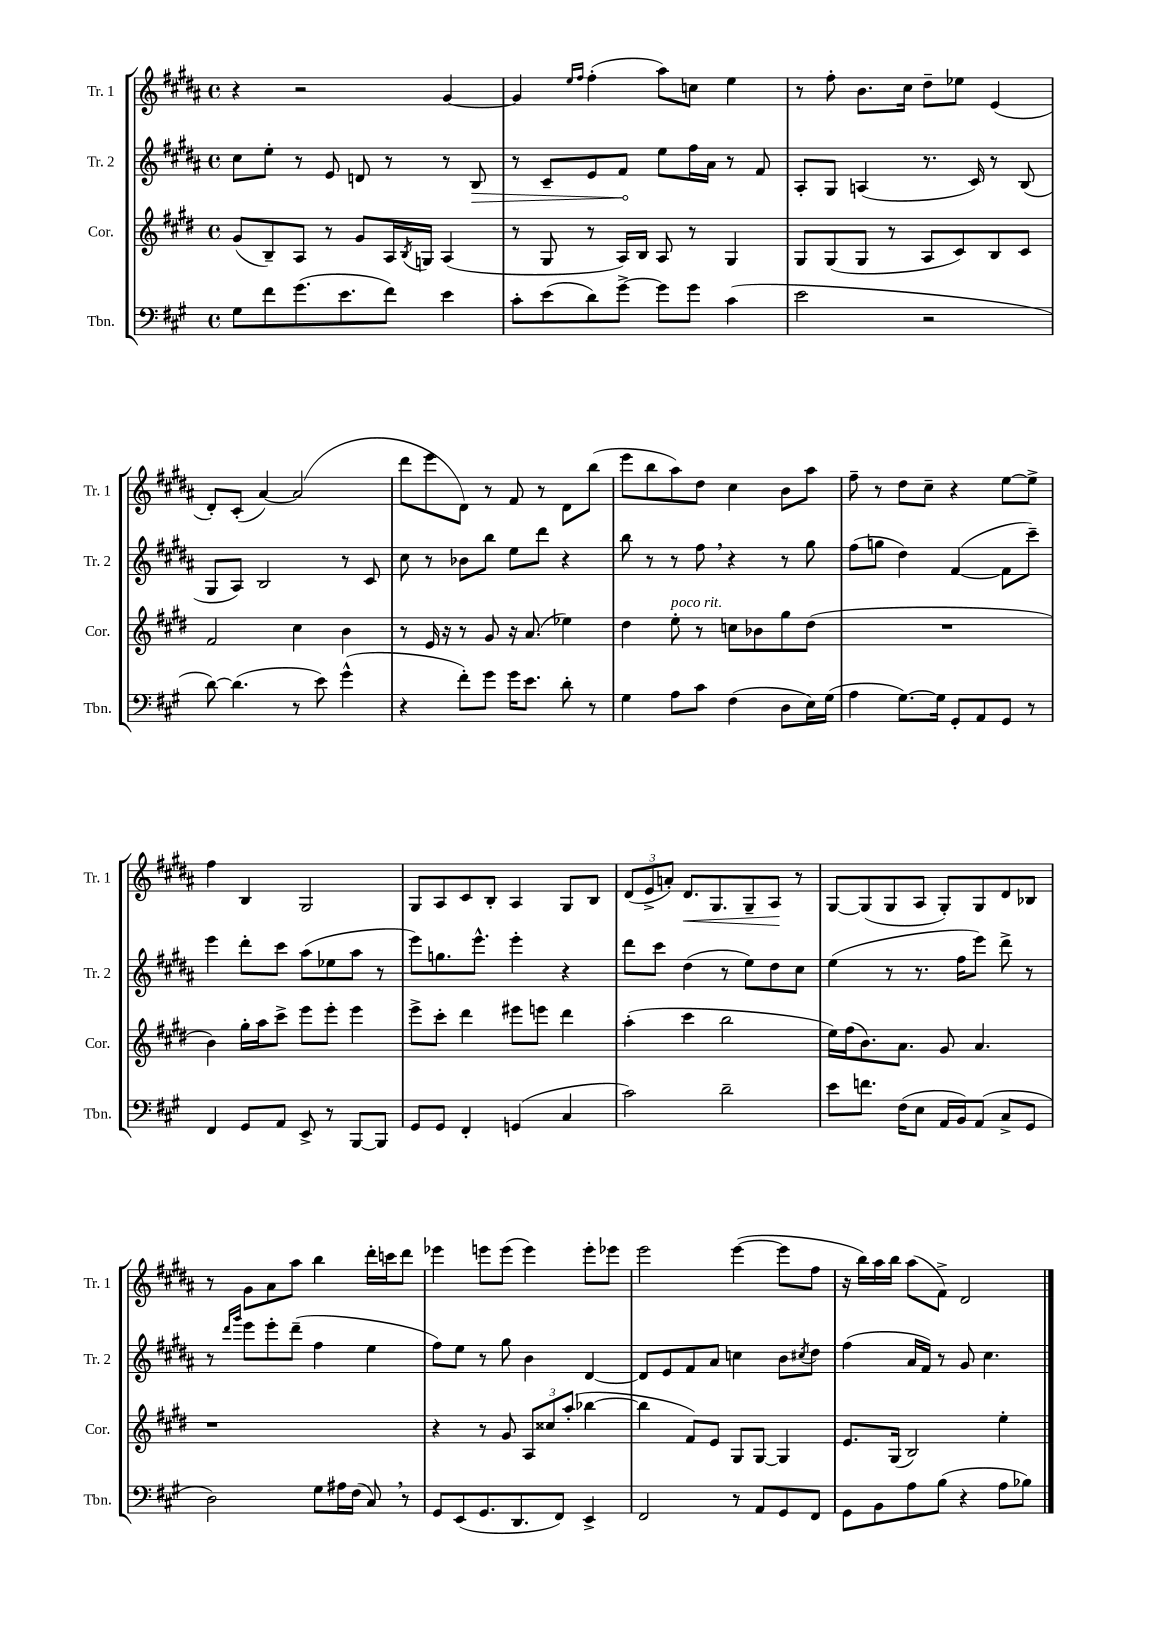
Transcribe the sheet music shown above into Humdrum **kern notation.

**kern	**kern	**kern	**dynam	**kern	**dynam
*part4	*part3	*part2	*part2	*part1	*part1
*staff4	*staff3	*staff2	*staff2	*staff1	*staff1
*I"Tbn.	*I"Cor.	*I"Tr. 2	*	*I"Tr. 1	*
*I'Tbn.	*I'Cor.	*I'Tr. 2	*	*I'Tr. 1	*
*clefF4	*clefG2	*clefG2	*	*clefG2	*
*k[f#c#g#]	*k[f#c#g#d#]	*k[f#c#g#d#a#]	*	*k[f#c#g#d#a#]	*
*M4/4	*M4/4	*M4/4	*	*M4/4	*
*met(c)	*met(c)	*met(c)	*	*met(c)	*
=125	=125	=125	=125	=125	=125
8G#\L	(8g#/L	8cc#\L	.	4r	.
8f#\	8B~/)	8ee'\J	.	.	.
(8.g#\	8A/J	8r	.	2r	.
.	8r	8e/	.	.	.
8.e\	.	.	.	.	.
.	8g#/L	8dn/	.	.	.
8f#\J)	16A/L	8r	.	.	.
.	8qB/	.	.	.	.
.	16Gn/JJ	.	.	.	.
4e\	(4A/	8r	.	[4g#/	.
!	!	!	!LO:HP:b	!	!
.	.	8B/	>	.	.
=126	=126	=126	=126	=126	=126
8c#'\L	8r	8r	.	4g#/]	.
(8e\	8G#/	8c#~/L	.	.	.
.	.	.	.	16qqee/LL	.
.	.	.	.	16qqff#/JJ	.
8d\)	8r	8e/	.	(4ff#'\	.
[8g#^\J	16A/LL)	8f#/J	.	.	.
.	16B/JJ	.	.	.	.
8g#\L]	8A/	8ee\L	]	8aa#\L)	.
8g#\J	8r	16ff#\L	.	8ccn\J	.
.	.	16a#\JJ	.	.	.
(4c#\	4G#/	8r	.	4ee\	.
.	.	8f#/	.	.	.
=127	=127	=127	=127	=127	=127
2e\	8G#/L	8A#'/L	.	8r	.
.	(8G#/	8G#/J	.	8ff#'\	.
.	8G#/J	(4An/	.	8.b\L	.
.	8r	.	.	.	.
.	.	.	.	16cc#\Jk	.
2r	8A/L	8.r	.	8dd#~\L	.
.	8c#/)	.	.	8ee-X\J	.
.	.	16c#/)	.	.	.
.	8B/	8r	.	(4e/	.
.	8c#/J	(8B/	.	.	.
!!LO:LB:g=z
=128	=128	=128	=128	=128	=128
[8d\)	2f#/	8G#/L	.	8d#'/L)	.
(4.d\]	.	8A#/J)	.	(8c#'/J	.
.	.	2B/	.	[4a#/)	.
8r	4cc#\	.	.	(2a#/]	.
8e\)	.	.	.	.	.
(4g#^^\	4b\	8r	.	.	.
.	.	8c#/	.	.	.
=129	=129	=129	=129	=129	=129
4r	8r	8cc#\	.	8ddd#\L	.
.	16e/	8r	.	8eee\	.
.	16r	.	.	.	.
8f#'\L)	8r	8b-X\L	.	8d#\J)	.
8g#\J	8g#/	8bb\J	.	8r	.
16g#\KL	16r	8ee\L	.	8f#/	.
8.e\J	(8.a/	.	.	.	.
.	.	8ddd#\J	.	8r	.
8d'\	4ee-X\)	4r	.	8d#\L	.
8r	.	.	.	(8bb\J	.
=130	=130	=130	=130	=130	=130
4G#\	4dd#\	8bb\	.	8eee\L	.
.	.	8r	.	8bb\	.
!	!LO:TX:a:i:t=poco rit.	!	!	!	!
8A\L	8ee'\	8r	.	8aa#\)	.
8c#\J	8r	8ff#,\	.	8dd#\J	.
(4F#\	8ccn\L	4r	.	4cc#\	.
.	8b-X\	.	.	.	.
8D\L	8gg#\	8r	.	8b\L	.
16E\L)	(8dd#\J	8gg#\	.	8aa#\J	.
(16G#\JJ	.	.	.	.	.
=131	=131	=131	=131	=131	=131
4A\	1r	(8ff#\L	.	8ff#~\	.
.	.	8ggn\J	.	8r	.
[8.G#\L)	.	4dd#\)	.	8dd#\L	.
.	.	.	.	8cc#~\J	.
16G#\Jk]	.	.	.	.	.
8GG#'/L	.	([4f#/	.	4r	.
8AA/	.	.	.	.	.
8GG#/J	.	8f#\L]	.	[8ee\L	.
8r	.	8ccc#~\J)	.	8ee^\J]	.
!!LO:LB:g=z
=132	=132	=132	=132	=132	=132
4FF#/	4b\)	4eee\	.	4ff#\	.
8GG#/L	16gg#'\LL	8ddd#'\L	.	4B/	.
.	16aa\J	.	.	.	.
8AA/J	8ccc#^\J	8ccc#\J	.	.	.
8EE^/	8eee\L	(8aa#\L	.	2G#/	.
8r	8eee'\J	8ee-X\	.	.	.
[8BBB/L	4eee\	8aa#\J	.	.	.
8BBB/J]	.	8r	.	.	.
=133	=133	=133	=133	=133	=133
8GG#/L	8eee^\L	8eee\L)	.	8G#/L	.
8GG#/J	8ccc#'\J	8.ggn\	.	8A#/	.
4FF#'/	4ddd#\	.	.	8c#/	.
.	.	8.eee^^\J	.	.	.
.	.	.	.	8B'/J	.
(4GGn/	8eee#X\L	4eee'\	.	4A#/	.
.	8eeen\J	.	.	.	.
4C#/	4ddd#\	4r	.	8G#/L	.
.	.	.	.	8B/J	.
=134	=134	=134	=134	=134	=134
2c#\)	(4aa'\	8ddd#\L	.	(12d#/L	.
.	.	.	.	12e^/	.
.	.	8ccc#\J	.	.	.
.	.	.	.	12an'/J)	.
!	!	!	!	!	!LO:HP:b
.	4ccc#\	(4dd#\	.	8.d#/L	<
.	.	.	.	8.G#/	.
2d~\	2bb\	8r	.	.	.
.	.	8ee\L)	.	8G#~/	.
.	.	8dd#\	.	8A#/J	.
.	.	8cc#\J	.	8r	[
=135	=135	=135	=135	=135	=135
8e\L	16ee\LL)	(4ee\	.	[8G#/L	.
.	(16ff#\J	.	.	.	.
8.fn\J	8.b\)	.	.	(8G#/]	.
.	.	8r	.	8G#/	.
(16F#\KL	8.a\J	.	.	.	.
8E\J	.	8.r	.	8A#/J	.
16AA/LL	8g#/	.	.	8G#'/L)	.
16BB/J)	.	16ff#\KL	.	.	.
(8AA/J	4.a/	8eee\J)	.	8G#/	.
8C#^/L	.	8ddd#^\	.	8d#/	.
8GG#/J	.	8r	.	8B-X/J	.
!!LO:LB:g=z
=136	=136	=136	=136	=136	=136
2D\)	1r	8r	.	8r	.
.	.	16qqddd#/LL	.	.	.
.	.	16qqggg#/JJ	.	.	.
.	.	8eee\L	.	8g#\L	.
.	.	8eee'\	.	8a#\	.
.	.	(8ddd#~\J	.	8aa#\J	.
8G#\L	.	4ff#\	.	4bb\	.
16A#X\L	.	.	.	.	.
(16F#\JJ	.	.	.	.	.
8C#,/)	.	4ee\	.	16ddd#'\LL	.
.	.	.	.	16cccn\J	.
8r	.	.	.	8ddd#\J	.
=137	=137	=137	=137	=137	=137
8GG#/L	4r	8ff#\L)	.	4eee-X\	.
(8EE/	.	8ee\J	.	.	.
8.GG#/	8r	8r	.	8eeen\L	.
.	8g#/	8gg#\	.	(8eee\J	.
8.DD/	.	.	.	.	.
.	12A/L	4b\	.	4eee\)	.
.	12cc##X/	.	.	.	.
8FF#/J)	.	.	.	.	.
.	(12aa'/J	.	.	.	.
4EE^/	[4bb-X\	[4d#/	.	8eee'\L	.
.	.	.	.	8eee-X\J	.
=138	=138	=138	=138	=138	=138
2FF#/	4bb-\]	8d#/L]	.	2eee\	.
.	.	8e/	.	.	.
.	8f#/L)	8f#/	.	.	.
.	8e/J	8a#/J	.	.	.
8r	8G#/L	4ccn\	.	([4eee\	.
8AA/L	[8G#/J	.	.	.	.
8GG#/	4G#/]	8b\L	.	8eee\L]	.
.	.	8qcc#X/	.	.	.
8FF#/J	.	8dd#\J	.	8ff#\J	.
=139	=139	=139	=139	=139	=139
8GG#\L	8.e/L	(4ff#\	.	16r	.
.	.	.	.	16bb\LL)	.
8BB\	.	.	.	16aa#\	.
.	(16G#/Jk	.	.	16bb\JJ	.
8A\	2B/)	16a#/LL	.	(8aa#\L	.
.	.	16f#/JJ)	.	.	.
(8B\J	.	8r	.	8f#^\J)	.
4r	.	8g#/	.	2d#/	.
.	.	4.cc#\	.	.	.
8A\L	4ee'\	.	.	.	.
8B-X\J)	.	.	.	.	.
==	==	==	==	==	==
*-	*-	*-	*-	*-	*-
